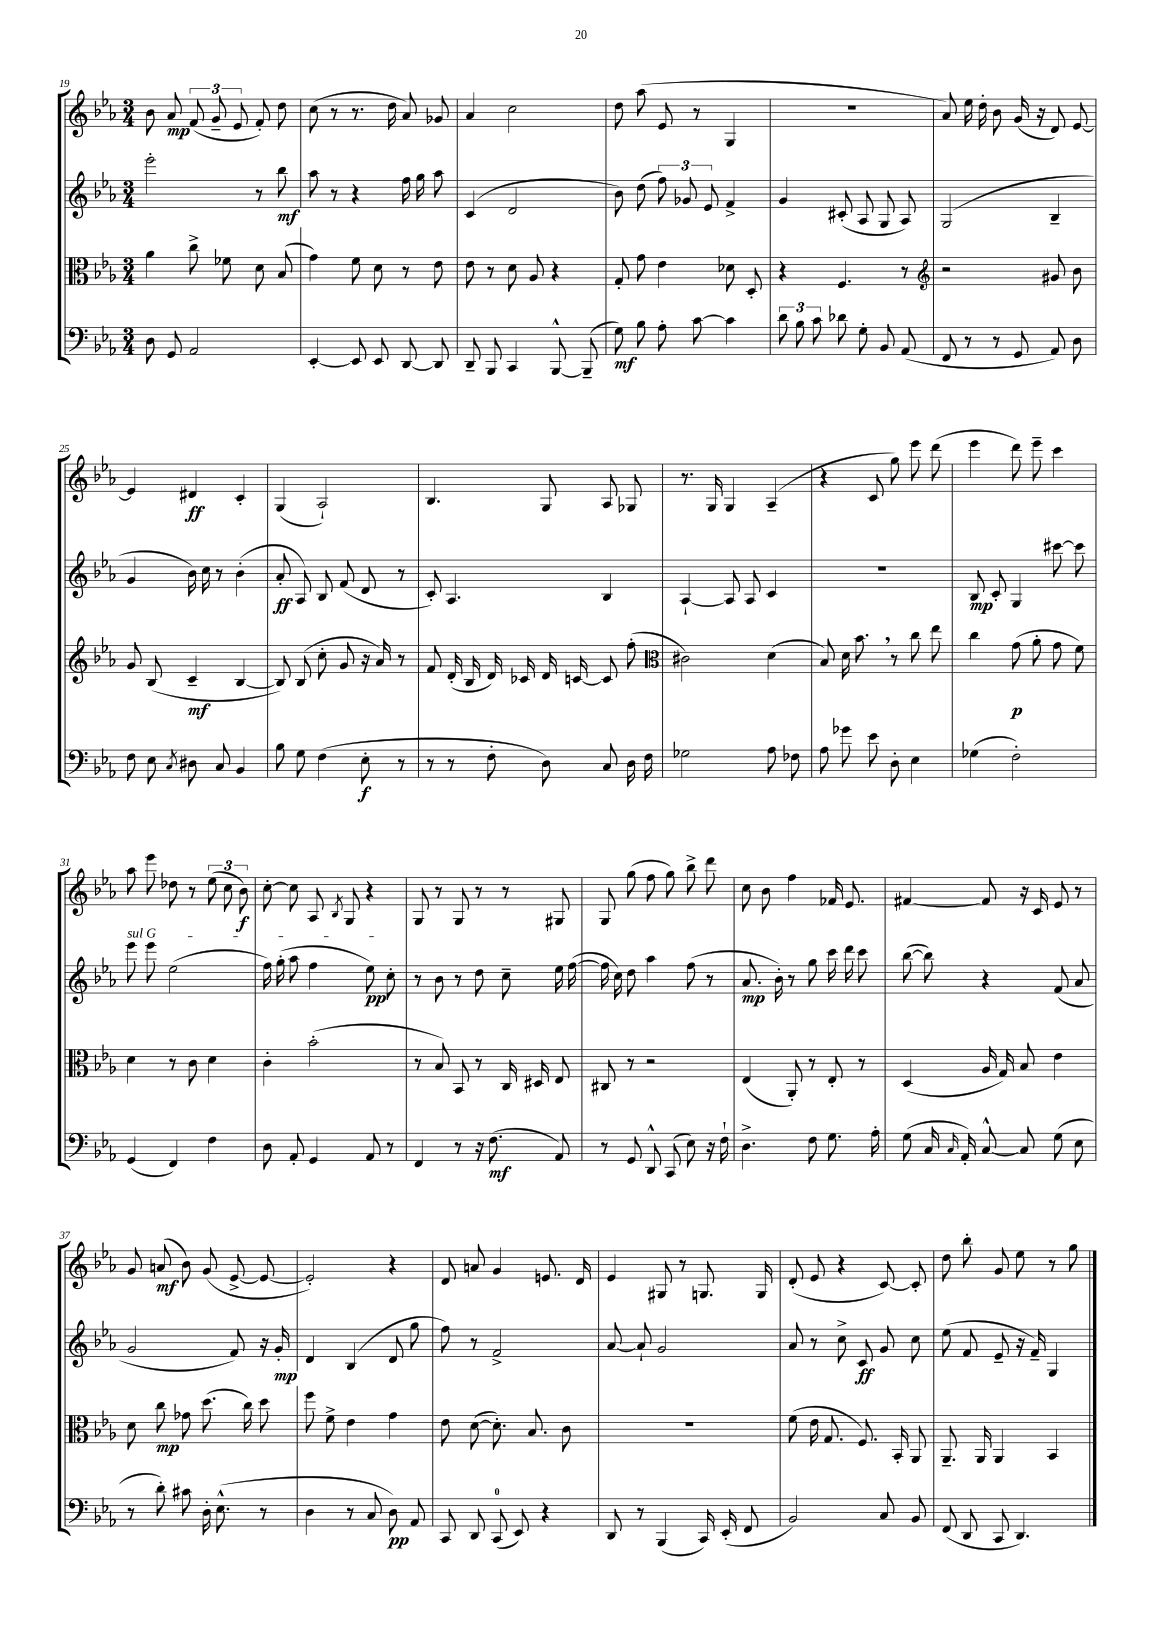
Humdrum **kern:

**kern	**kern	**kern	**kern
*staff4	*staff3	*staff2	*staff1
*clefF4	*clefC3	*clefG2	*clefG2
*k[b-e-a-]	*k[b-e-a-]	*k[b-e-a-]	*k[b-e-a-]
*M3/4	*M3/4	*M3/4	*M3/4
8D	4a-	2eee-'	8b-
8GG	.	.	8a-
2AA-	8cc^	.	(12f
.	.	.	12g~
.	8f-	.	.
.	.	.	12e-
.	8d	8r	8f')
.	(8B-	8bb-	8dd
=	=	=	=
[4EE-'	4g)	8aa-	(8cc
.	.	8r	8r
8EE-]	8f	4r	8.r
8EE-	8d	.	.
.	.	.	16dd
[8DD	8r	16ff	8a-)
.	.	16gg	.
8DD]	8e-	8aa-	8g-
=	=	=	=
8DD~	8e-	(4c	4a-
8BBB-	8r	.	.
4CC	8d	2d	2cc
.	8A-	.	.
[8BBB-^^	4r	.	.
(8BBB-~]	.	.	.
=	=	=	=
8G)	8G'	8b-)	8dd
8B-	8g	(8dd	(8aa-
8A-'	4e-	12ff)	8e-
.	.	12g-	.
[8c	.	.	8r
.	.	12e-	.
4c]	8d-	4f^	4G
.	8D'	.	.
=	=	=	=
12d	4r	4g	2.r
12B-	.	.	.
12c	.	.	.
8d-	4.F	(8c#'	.
8G'	.	8A-	.
8BB-	.	8G	.
(8AA-	8r	8A-)	.
=	=	=	=
*	*clefG2	*	*
8FF	2r	(2G	8a-)
8r	.	.	16ee-
.	.	.	16dd'
8r	.	.	8b-
8GG	.	.	(16g
.	.	.	16r
8AA-)	8g#	4B-~	8d)
8D	8b-	.	[8e-
=	=	=	=
8F	8g	4g	4e-]
8E-	(8B-	.	.
8qC	.	.	.
8D#	4c~	16b-)	4d#
.	.	16cc	.
8C	.	8r	.
4BB-	[4B-	(4b-'	4c'
=	=	=	=
8B-	8B-])	8a-'	(4G
8G	(8B-	8A-)	.
(4F	8cc'	8B-	2A-`)
.	8g	(8f	.
8E-'	16r	8d	.
.	16a-)	.	.
8r	8r	8r	.
=	=	=	=
8r	8f	8c')	4.B-
8r	(16d'	4.A-	.
.	16B-	.	.
8F'	16d)	.	.
.	16c-	.	.
8D)	16d	.	8G
.	[16c	.	.
8C	8c]	4B-	8A-
16D	(8ff'	.	8G-
16F	.	.	.
=	=	=	=
*	*clefC3	*	*
2G-	2c#)	[4A-`	8.r
.	.	.	16G
.	.	8A-]	4G
.	.	8A-	.
8A-	(4d	4c	(4A-~
8F-	.	.	.
=	=	=	=
8A-	8B-)	2.r	4r
8g-	16d	.	.
.	8.b-	.	.
8e-	.	.	8c
8D'	8r	.	8gg)
4E-	8cc	.	8eee-
.	8ee-	.	(8ddd
=	=	=	=
(4G-	4cc	8B-	4eee-
.	.	8c'	.
2F')	(8g	4G	8ddd)
.	8a-'	.	8eee-~
.	8g	[8ccc#	4ccc
.	8f)	8ccc#]	.
=	=	=	=
(4GG	4d	8eee-	8aa-
.	.	8eee-	8eee-
4FF)	8r	(2ee-	8dd-
.	8c	.	8r
4F	4d	.	(12ee-
.	.	.	12cc
.	.	.	12b-)
=	=	=	=
8D	4c'	16ff)	[8cc'
.	.	(16gg'	.
8AA-'	.	8aa-	8cc]
4GG	(2b-'	4ff	8A-
.	.	.	8qB-
.	.	.	8G
8AA-	.	8ee-)	4r
8r	.	8cc'	.
=	=	=	=
4FF	8r	8r	8G
.	8B-)	8b-	8r
8r	8BB-	8r	8G
16r	8r	8dd	8r
(8.F	.	.	.
.	16C	8cc~	8r
.	16D#	.	.
8AA-)	8E-	16ee-	8G#
.	.	([16ff	.
=	=	=	=
8r	8C#	16ff]	8G
.	.	16cc)	.
8GG	8r	8dd	(8gg
8DD^^	2r	4aa-	8ff
(8CC	.	.	8gg)
8E-)	.	(8ff	8bb-^
16r	.	8r	8ddd
16F`	.	.	.
=	=	=	=
4.D^	(4E-	8.a-	8cc
.	.	.	8b-
.	.	16b-')	.
.	8AA-')	8r	4ff
8F	8r	8gg	.
8.G	8E-'	16ccc	16f-
.	.	16ddd	8.e-
.	8r	8ccc	.
16A-'	.	.	.
=	=	=	=
(8G	(4D	([8bb-	[4f#
16C	.	8bb-])	.
16qqC	.	.	.
16AA-')	.	.	.
[8C^^	16A-	4r	8f#]
.	16G)	.	.
8C]	8B-	.	16r
.	.	.	16c
(8G	4e-	(8f	8e-
8E-	.	8a-	8r
=	=	=	=
8r	8d	2g	8g
8d')	8cc	.	(8a
8c#	8g-	.	8b-)
16D'	(8.dd	.	(8g
(8.E-^^	.	.	.
.	.	8f)	[8e-^
.	16cc)	.	.
8r	8dd	16r	8e-_
.	.	16g'	.
=	=	=	=
4D	8ff	4d	2e-'])
.	8f^	.	.
8r	4e-	(4B-	.
8C	.	.	.
8D)	4g	8d	4r
8AA-	.	8gg	.
=	=	=	=
8CC	8e-	8ff)	8d
8DD	([8d	8r	8a
(8CC	8.d'])	2f^	4g
8EE-)	.	.	.
.	8.B-	.	.
4r	.	.	8.e
.	8c	.	.
.	.	.	16d
=	=	=	=
8DD	2.r	[8a-	4e-
8r	.	8a-`]	.
(4BBB-	.	2g	8G#
.	.	.	8r
16CC)	.	.	8.G
(16EE-'	.	.	.
8FF	.	.	.
.	.	.	16G
=	=	=	=
2BB-)	(8f	8a-	(8d'
.	16e-	8r	8e-
.	8.G	.	.
.	.	8cc^	4r
.	8.F)	8c	.
8C	.	8g	[8c)
.	16BB-'	.	.
8BB-	8AA-	8cc	8c']
=	=	=	=
(8FF	8.AA-~	(8ee-	8dd
8DD	.	8f	8bb-'
.	16AA-	.	.
8CC	4AA-	8e-~	8g
4.DD)	.	16r	8ee-
.	.	16f~)	.
.	4BB-	4G	8r
.	.	.	8gg
==	==	==	==
*-	*-	*-	*-
